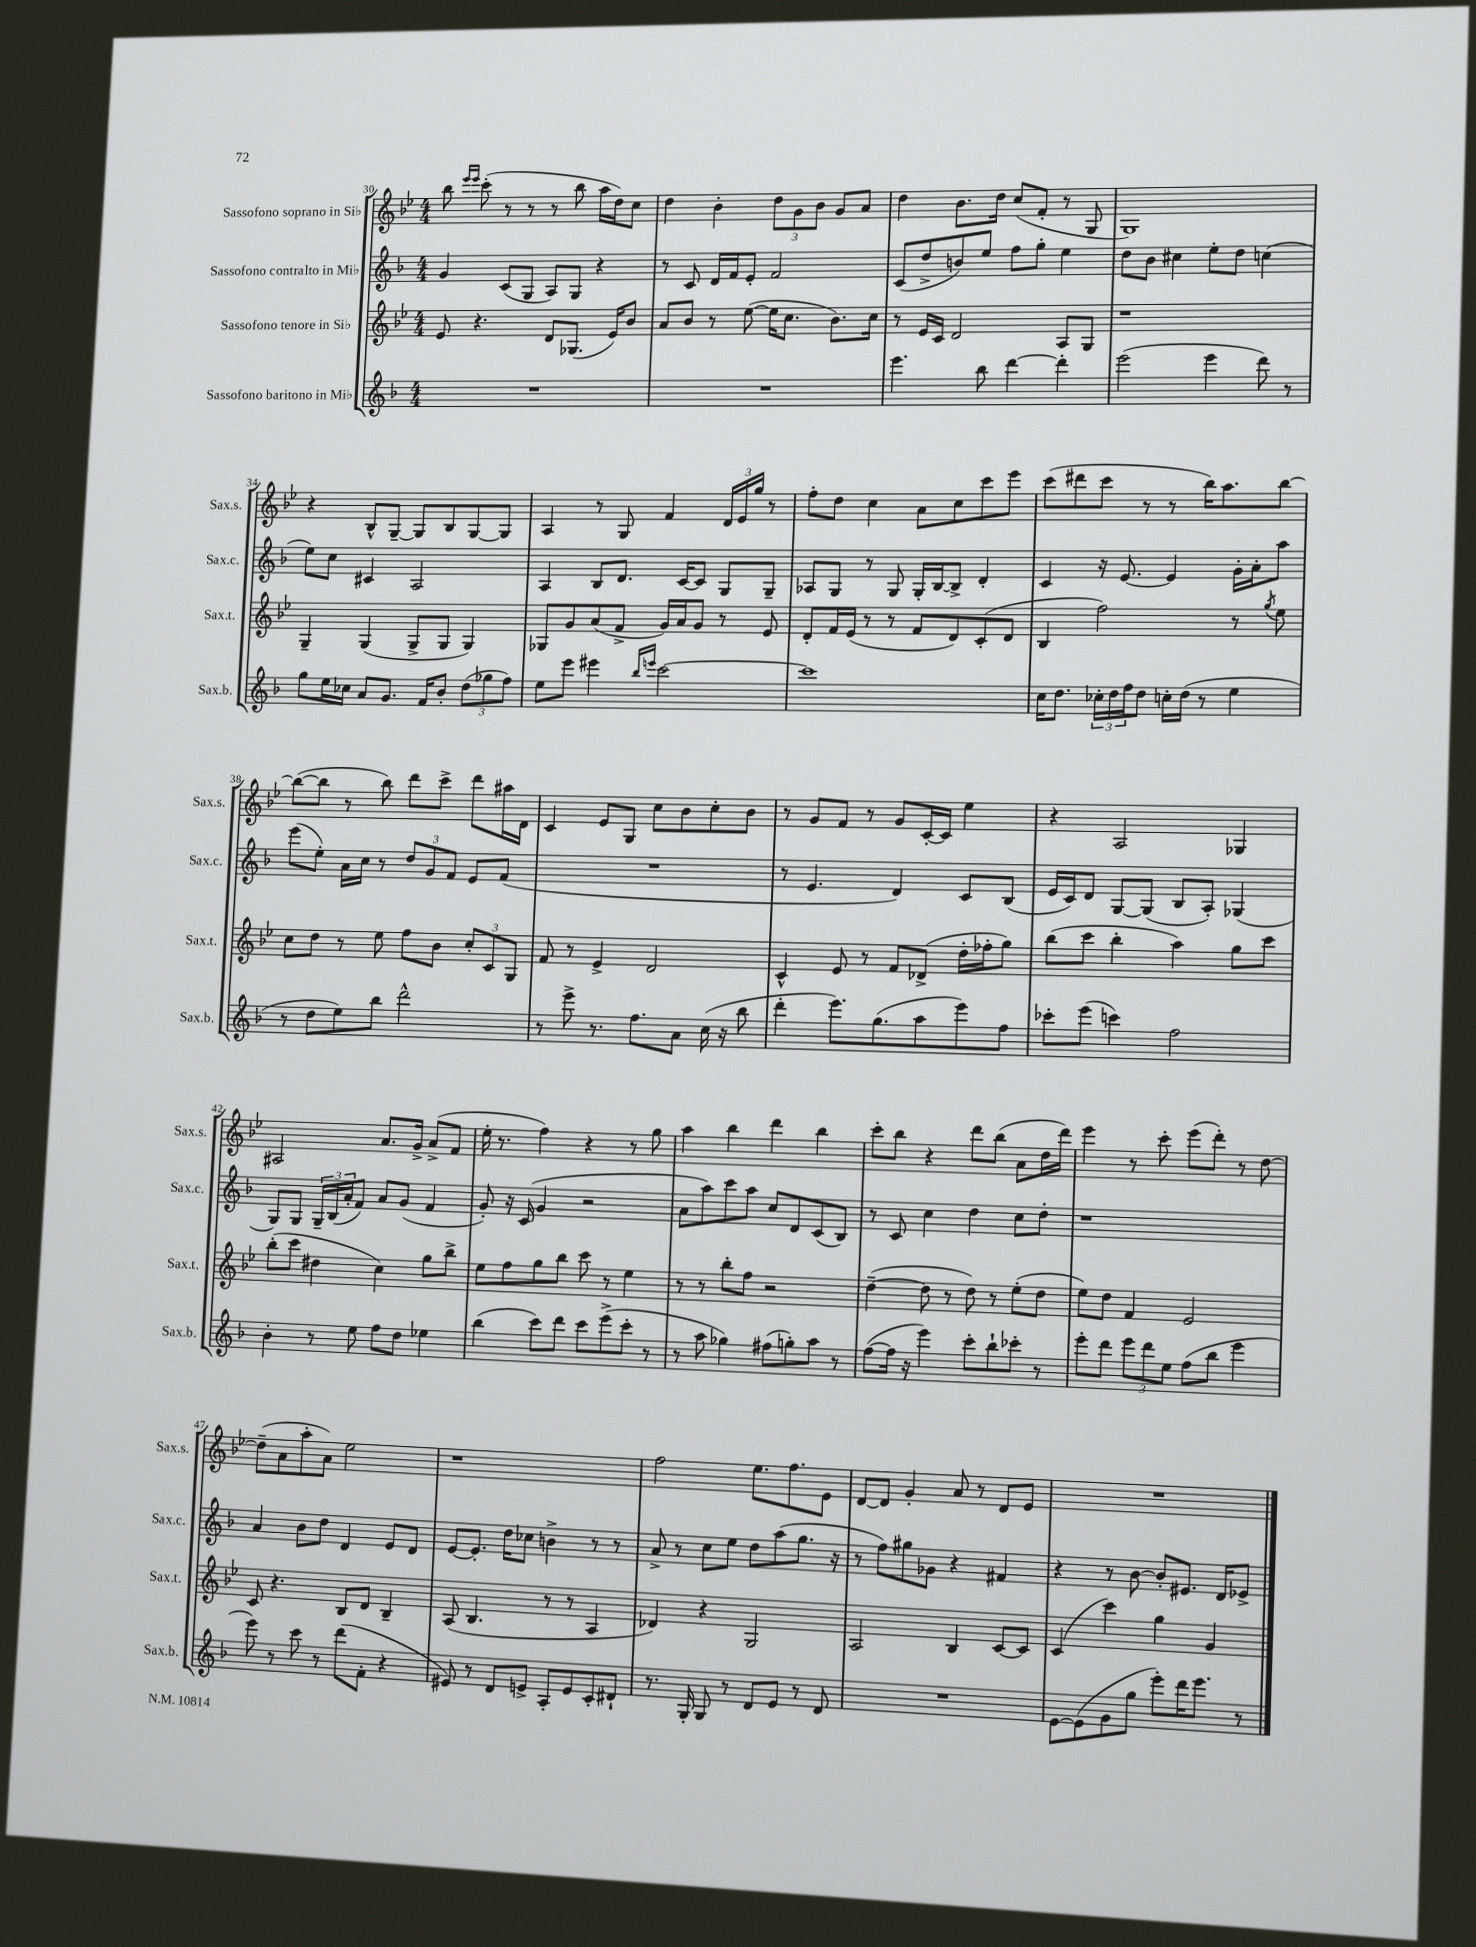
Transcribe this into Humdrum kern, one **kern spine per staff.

**kern	**kern	**kern	**kern
*staff4	*staff3	*staff2	*staff1
*clefG2	*clefG2	*clefG2	*clefG2
*k[b-]	*k[b-e-]	*k[b-]	*k[b-e-]
*M4/4	*M4/4	*M4/4	*M4/4
1r	8e-	4g	8bb-
.	.	.	16qqeee-
.	.	.	16qqeee-
.	4.r	.	(8ccc'
.	.	(8c	8r
.	.	8G	8r
.	8d	8A)	8r
.	(8.G-	8G	8bb-
.	.	4r	16aa
.	16e-)	.	16dd)
.	8b-	.	8cc
=	=	=	=
1r	8a	8r	4dd
.	8b-	8c	.
.	8r	16d	4b-'
.	.	16f	.
.	([8ee-	8e'	.
.	16ee-]	2f	12dd
.	8.cc	.	.
.	.	.	12g
.	.	.	12b-
.	8.b-)	.	8g
.	.	.	8a
.	16cc	.	.
=	=	=	=
4.eee	8r	(8c	4dd
.	16e-	8dd^	.
.	16c	.	.
.	2d	8b)	8.b-
8bb-	.	8ee	.
.	.	.	16dd
[4ddd	.	8ff	(8cc
.	.	8gg'	8f'
4ddd']	8A	4ee	8r
.	8G	.	8G
=	=	=	=
(2eee	1r	8dd	1G)
.	.	8b-	.
.	.	4cc#	.
4eee	.	8ee'	.
.	.	8dd	.
8ddd)	.	(4cc	.
8r	.	.	.
=	=	=	=
8gg	4G~	8ee)	4r
16ee	.	8cc	.
16cc-	.	.	.
8a	(4G	4c#	8B-^^
8.g	.	.	[8G~
.	8G^	2A	8G]
16f	.	.	.
8b-'	8G	.	8B-
(12dd	4G)	.	[8G
12gg-	.	.	.
.	.	.	8G]
12ff)	.	.	.
=	=	=	=
8ee	8G-	4A	4A
8eee	8g	.	.
4eee#	(8a	8B-	8r
.	8f^	8.d	8G
16qqbb-	.	.	.
16qqeee	.	.	.
[2ccc	16g)	.	4f
.	16a	[16c	.
.	8g	8c]	.
.	8r	8G	24d
.	.	.	24e-
.	.	.	24gg
.	8e-	8G~	8r
=	=	=	=
1ccc]	8d'	8A-	8ff'
.	16f	8G	8dd
.	(16e-	.	.
.	8r	8r	4cc
.	8r	8G	.
.	8f	16G'	8a
.	.	[16B-	.
.	8d)	8B-^]	8cc
.	(8c'	4d'	8ccc
.	8d	.	8eee-
=	=	=	=
16cc	4B-	4c	(8ccc
8.dd	.	.	.
.	.	.	8ddd#
24cc-'	2ff)	16r	8ccc
24dd	.	.	.
.	.	[8.e	.
24ff	.	.	.
8dd	.	.	8r
16cc'	.	4e]	8r
(16dd	.	.	.
8r	.	.	16bb-)
.	.	.	8.aa
4ee	8r	16g'	.
.	.	16a'	.
.	8qgg	.	.
.	8ee-	8aa	[8bb-
=	=	=	=
8r	8cc	(8eee	(8bb-_
8dd	8dd	8ee')	8bb-]
8ee)	8r	16a	8r
.	.	16cc	.
8bb-	8ee-	8r	8bb-)
2ddd^^	8ff	12dd	8ddd
.	.	12g	.
.	8b-	.	8ccc^
.	.	12f	.
.	12cc'	8e	8ddd
.	12c	.	.
.	.	(8f	16aa#
.	12G	.	.
.	.	.	16d
=	=	=	=
8r	8f	1r	4c
8eee^	8r	.	.
8.r	4e-^	.	8e-
.	.	.	8G
8.ff	.	.	.
.	2d	.	8cc
8a	.	.	8b-
(16cc	.	.	8cc'
16r	.	.	.
8bb-	.	.	8b-
=	=	=	=
4ddd'	4c^^	8r	8r
.	.	4.e	8g
8.eee)	8e-	.	8f
.	8r	.	8r
(8.gg	.	.	.
.	8f	4d)	8g
8aa	(8d-^	.	[16c'
.	.	.	16c]
8eee)	16dd'	8c	4ee-
.	16ff-'	.	.
8ff	8gg)	(8B-	.
=	=	=	=
8ccc-'	(8bb-	16e	4r
.	.	16c)	.
(8eee	8ccc	8d	.
4ccc)	4bb-'	[8G	2A
.	.	(8G]	.
2ff	4aa)	8B-	.
.	.	8A')	.
.	8gg	(4G-	4G-
.	8ccc	.	.
=	=	=	=
4b-'	(8bb-'	8G)	2A#
.	8ccc	8G	.
8r	4dd#	24G~	.
.	.	(24B-	.
.	.	24a'	.
8ee	.	8f)	.
8ff	4cc)	8a	8.a
8dd	.	(8g	.
.	.	.	16g^
4ee-	8gg	4f	(8a^
.	8bb-^	.	8f
=	=	=	=
(4bb-	8ee-	8g')	16ee-'
.	.	.	8.r
.	8ff	16r	.
.	.	(16c	.
8ccc)	8gg	4g	4ff)
8ddd	8bb-	.	.
8ccc	8ccc	2r	4r
(8eee^	8r	.	.
8ccc'	4ee-	.	8r
8r	.	.	8gg
=	=	=	=
8r	8r	8a	4aa
8aa	8r	8aa)	.
4gg-)	8bb-'	8ccc	4bb-
.	8ff	8aa	.
(8ff#	2r	8cc	4ddd
8gg')	.	8d	.
8aa	.	(8c	4bb-
8r	.	8B-)	.
=	=	=	=
([8ff	([4dd~	8r	8ccc'
16ff]	.	8c	8bb-
16r	.	.	.
4eee)	8dd]	4cc	4r
.	8r	.	.
8ccc'	8dd)	4dd	8ddd
8bb-`	8r	.	(8bb-
8ccc-'	(8ee-'	8cc	8a
8r	8dd	8dd'	16dd
.	.	.	16ddd)
=	=	=	=
8eee'	8ee-)	1r	4eee-
8ddd	8dd	.	.
12eee	4f	.	8r
12ddd	.	.	.
.	.	.	8ccc'
12ee	.	.	.
(8ff	2e-	.	(8eee-
8bb-	.	.	8ddd')
4eee	.	.	8r
.	.	.	[8dd
=	=	=	=
8eee)	8c	4a	(8dd~]
8r	4.r	.	8a
8ccc	.	8b-	8aa'
8r	.	8dd	8a)
(8ddd	8B-	4d	2ee-
8f'	8d	.	.
4r	4B-~	8e	.
.	.	8d	.
=	=	=	=
8e#)	(8A	[8e	1r
8r	4.B-	8.e']	.
8d	.	.	.
.	.	16dd	.
8e^	.	8cc-	.
8A'	8r	4b^	.
8e	8r	.	.
8c'	4A	8r	.
8d#`	.	8r	.
=	=	=	=
8.r	4d-)	8a^	2ff
.	.	8r	.
16G'	.	.	.
8G	4r	8cc	.
8r	.	8ee	.
8d	2G	8dd	8.ee-
8e	.	(8aa	.
.	.	.	8.ff
8r	.	8.gg	.
8d	.	.	8e-
.	.	16r	.
=	=	=	=
1r	2A	8r	[8d
.	.	8ff)	8d]
.	.	8gg#	4g'
.	.	8g-	.
.	4B-	4r	8a
.	.	.	8r
.	[8c	4f#	8d
.	8c]	.	8e-
=	=	=	=
[8e	(4c	4r	1r
(8e]	.	.	.
8g	4ccc)	8r	.
8gg	.	[8b-	.
8eee')	4gg	8b-']	.
16ddd	.	8.e#	.
8.eee	.	.	.
.	4g	.	.
.	.	16d	.
8r	.	8e-^	.
==	==	==	==
*-	*-	*-	*-
